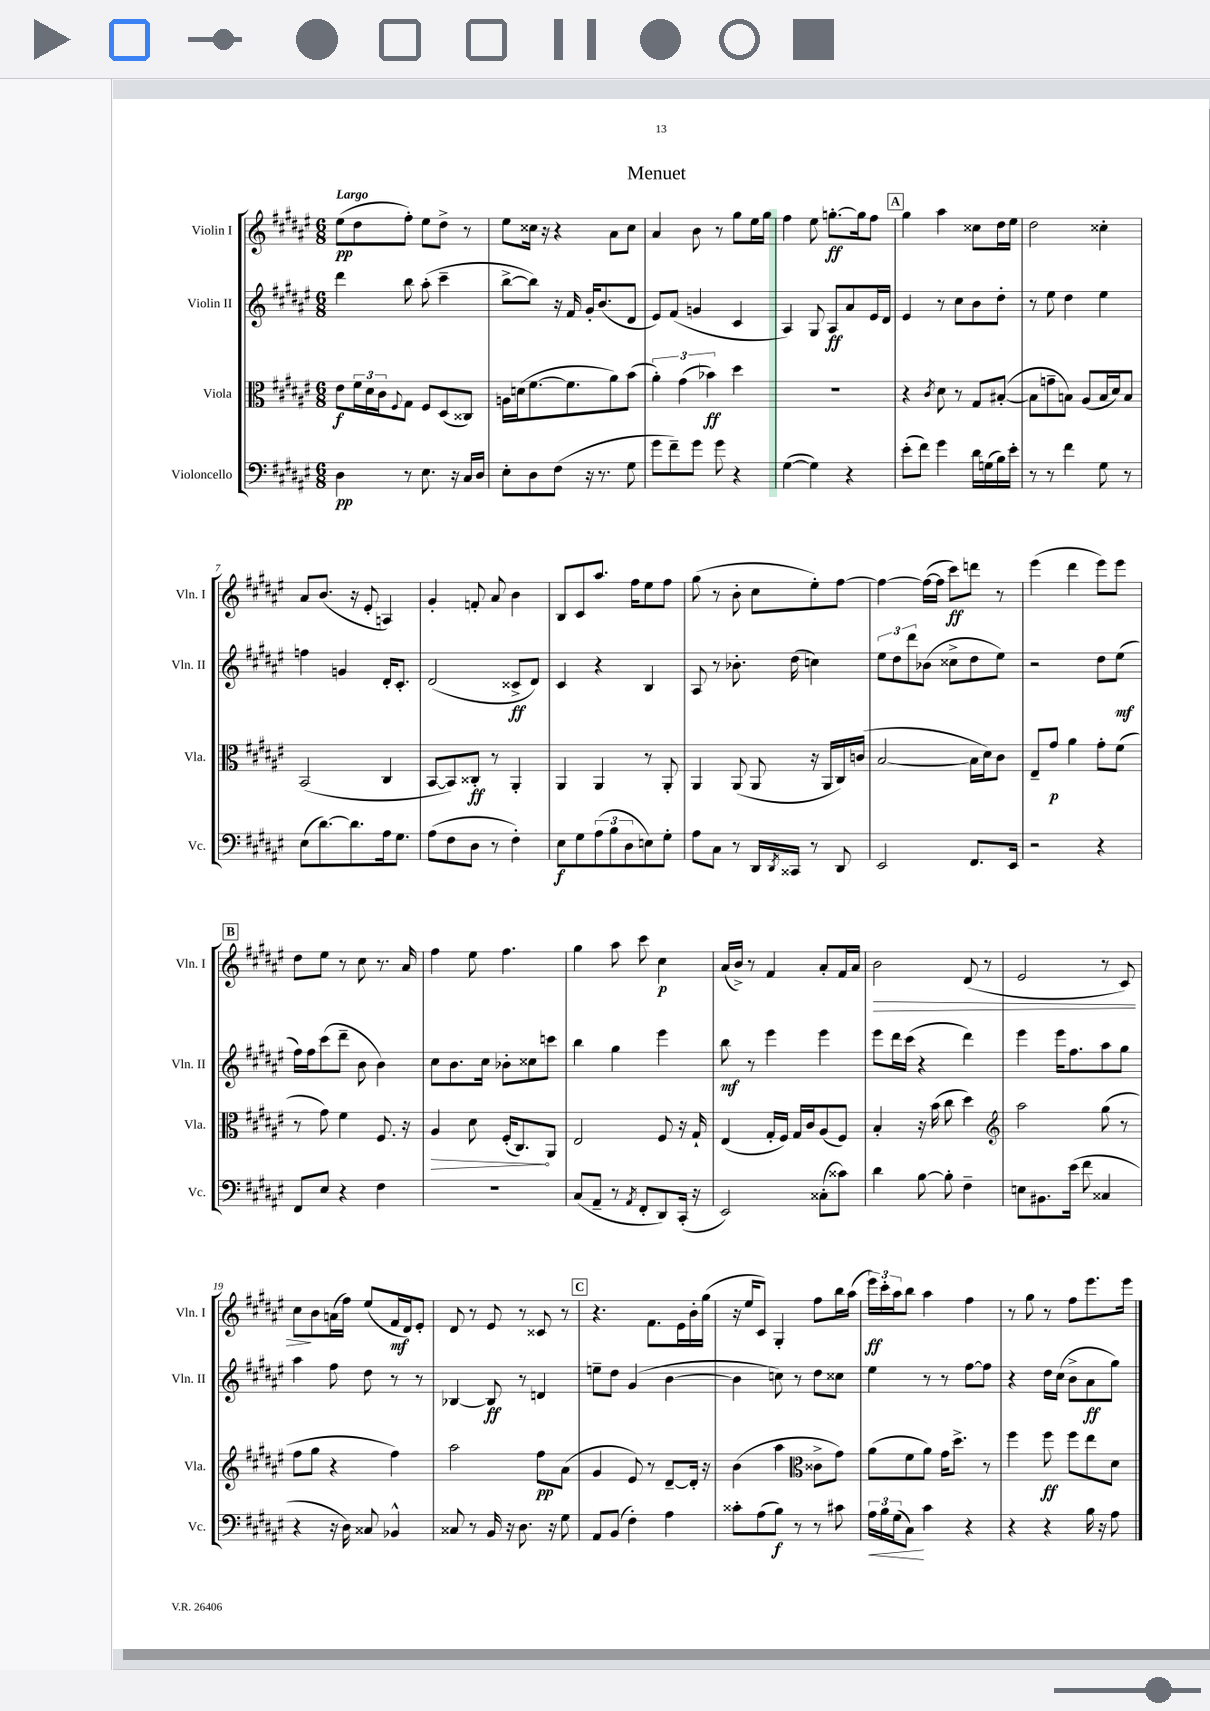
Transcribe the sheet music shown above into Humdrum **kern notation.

**kern	**kern	**kern	**kern
*staff4	*staff3	*staff2	*staff1
*clefF4	*clefC3	*clefG2	*clefG2
*k[f#c#g#d#a#e#]	*k[f#c#g#d#a#e#]	*k[f#c#g#d#a#e#]	*k[f#c#g#d#a#e#]
*M6/8	*M6/8	*M6/8	*M6/8
4D#	8e#	4ddd#	(8ee#
.	24f#	.	8dd#
.	24d#	.	.
.	24c#	.	.
.	8qqF#	.	.
8r	8G#	8bb	8ff#')
8.E#	8F#	(8aa#'	8ee#
.	(8D#	4ccc#~	8dd#^
16r	.	.	.
16C#	8C##)	.	8r
16D#	.	.	.
=	=	=	=
8E#'	16A	[8bb^	8ee#
.	(16d	.	.
8D#	[8.f#	8bb])	16cc##
.	.	.	16r
(8F#	.	16r	4r
.	8.f#]	16f#	.
16r	.	16g#'	.
8.r	.	(8.b	.
.	8a#)	.	8a#
8G#	(8b	8d#	8cc##
=	=	=	=
8g#	6a#')	8e#)	4a#
8f#~)	.	(8f#	.
.	(6g#	.	.
8g#	.	4g	8b
.	6b-)	.	.
8g#	.	.	8r
4r	4dd#	4c#	8gg#
.	.	.	16ee#
.	.	.	16gg#
=	=	=	=
([4G#	2.r	4A#)	4ff#
4G#])	.	8G#	8ee#
.	.	8A#	[8.gg'
4r	.	8a#	.
.	.	.	16gg]
.	.	16e#	8ff#
.	.	16d#	.
=	=	=	=
(8e#'	4r	4e#	4gg#
8f#)	.	.	.
.	8qc#	.	.
4g#	8d#	8r	4aa#
.	8r	8cc#	.
16d#	8G#	8b	8cc##
(16G	.	.	.
16B)	([8B#'	8dd#'	16dd#
16e#'	.	.	16ee#
=	=	=	=
8r	8B#]	8r	2dd#
8r	8g~	8ee#	.
4f#	8B)	4dd#	.
.	(8A#	.	.
8G#	16B	4ee#	4cc##'
.	16d#)	.	.
8r	8B	.	.
=	=	=	=
(8E#	(2BB	4ff	8a#
[8.d#)	.	.	(8.b
.	.	4g	.
8.d#]	.	.	16r
.	.	.	8e#'
16A#	4C#	16d#'	4A)
8.G#	.	8.c#'	.
=	=	=	=
(8A#	[8BB	(2d#	4g#'
8F#	8BB])	.	.
8D#	8C##'	.	8f'
8r	8r	.	8a#
4F#')	4AA#'	8c##^	4b
.	.	8d#)	.
=	=	=	=
8E#	4AA#	4c#	8B
8G#	.	.	8c#
(12A#	4AA#	4r	8.aa#
12B	.	.	.
12D#	.	.	.
.	.	.	16ff#
8E)	8r	4B	8ee#
8G#'	8AA#'	.	8ff#
=	=	=	=
8A#	4AA#	8A#	(8gg#
8C#	.	8r	8r
8r	(8AA#	8.b-'	8b'
16DD#	8AA#	.	8cc#
8qDD#	.	.	.
16CC##	.	(16dd#	.
8r	16r	4cc)	8ee#')
.	16AA#	.	.
8DD#	16C#)	.	[8ff#
.	(16c	.	.
=	=	=	=
2EE#	[2B	12ee#	4ff#_
.	.	12dd#	.
.	.	12ddd#	.
.	.	(8b-	(16ff#_
.	.	.	16ff#]
.	.	8cc##^	8ccc#)
8.FF#	16B]	8dd#	8ddd
.	16d#)	.	.
.	8c#	8ee#)	8r
16EE#	.	.	.
=	=	=	=
2r	8E#~	2r	(4eee#
.	8g#	.	.
.	4a#	.	4ddd#
4r	8g#'	8dd#	8eee#)
.	(8f#	(8ee#	8eee#
=	=	=	=
8FF#	8r	16ff#)	8dd#
.	.	16ff#	.
8E#	8g#)	(8ccc#	8ee#
4r	4f#	8ddd#~	8r
.	.	8b	8cc#
4F#	8.F#	4b)	8.r
.	16r	.	16a#
=	=	=	=
2.r	4A#	8cc#	4ff#
.	.	8.b	.
.	8d#	.	8ee#
.	.	16cc#	.
.	(16F#'	8b-'	4.ff#
.	8.C#)	.	.
.	.	8cc##	.
.	8AA#	8ccc	.
=	=	=	=
(8C#	2E#	4bb	4gg#
8AA#~	.	.	.
8r	.	4gg#	8aa#
8qAA#	.	.	.
8FF#'	.	.	8ccc#
8DD#)	8F#	4eee#	4cc#
(16CC#'	16r	.	.
16r	16G#`	.	.
=	=	=	=
2EE#)	(4E#	8bb	(16a#
.	.	.	16b^)
.	.	8r	8r
.	16G#'	4eee#	4f#
.	16F#)	.	.
.	16G#	.	.
.	16c#	.	.
(8C##'	(8A#	4eee#	8a#'
8c##)	8F#)	.	16f#
.	.	.	16a#
=	=	=	=
4d#	4B'	8eee#	2b
.	.	16ddd#	.
.	.	(16ccc#	.
[8B	16r	4r	.
.	(16b	.	.
8B']	8cc#	.	.
4F#~	4dd#)	4ddd#)	(8d#
.	.	.	8r
=	=	=	=
*	*clefG2	*	*
8E	2aa#	4eee#	2e#
8.BB#	.	.	.
.	.	16eee#	.
(16e#	.	8.ff#	.
8f#	.	.	.
4C##	(8gg#	8aa#	8r
.	8r	8gg#	8c#)
=	=	=	=
4r	8ff#	4aa#	8cc#
.	8gg#	.	8b
16r	4r	8ff#	(16a
16D#)	.	.	16ff#)
8C##	.	8dd#	(8ee#
4BB-^^	4ff#)	8r	16f#
.	.	.	16d#)
.	.	8r	8e#'
=	=	=	=
8C##	2aa#	[4B-	8d#
8r	.	.	8r
16BB	.	8B-]	8e#
16r	.	.	.
8.D#	.	8r	8r
.	8ff#	4d	8c##
16r	.	.	.
8G#	(8a#	.	8r
=	=	=	=
8AA#	4g#	8ee~	4.r
(8BB	.	8dd#	.
4F#')	8e#)	(4g#	.
.	8r	.	8.f#
4A#	[8d#~	[4b	.
.	.	.	16e#
.	16d#']	.	16b'
.	16r	.	(16gg#
=	=	=	=
8c##'	(4b	4b]	16r
.	.	.	16ee#
(8A#	.	.	8c#)
8B)	4aa#	8cc)	4G#'
8r	.	8r	.
*	*clefC3	*	*
8r	8c##^	8dd#	8ff#
8c#	8g#)	8cc##	16bb
.	.	.	(16aa#
=	=	=	=
24A#	(8a#	4ee#	24eee#)
24B	.	.	24ccc#'
(24G#	.	.	24aa#
8C#)	8f#	.	8bb
4c#	8a#)	8r	4aa#
.	16g#	8r	.
.	8.dd#^	.	.
4r	.	[8ff#	4ff#
.	8r	8ff#]	.
=	=	=	=
4r	4ff#	4r	8r
.	.	.	8gg#
4r	8ff#	16dd#	8r
.	.	(16cc#	.
.	8ff#	8b^	8ff#
16B	8ee#	8a#	8.eee#
16r	.	.	.
8A#	8d#	8gg#)	.
.	.	.	16eee#
==	==	==	==
*-	*-	*-	*-
